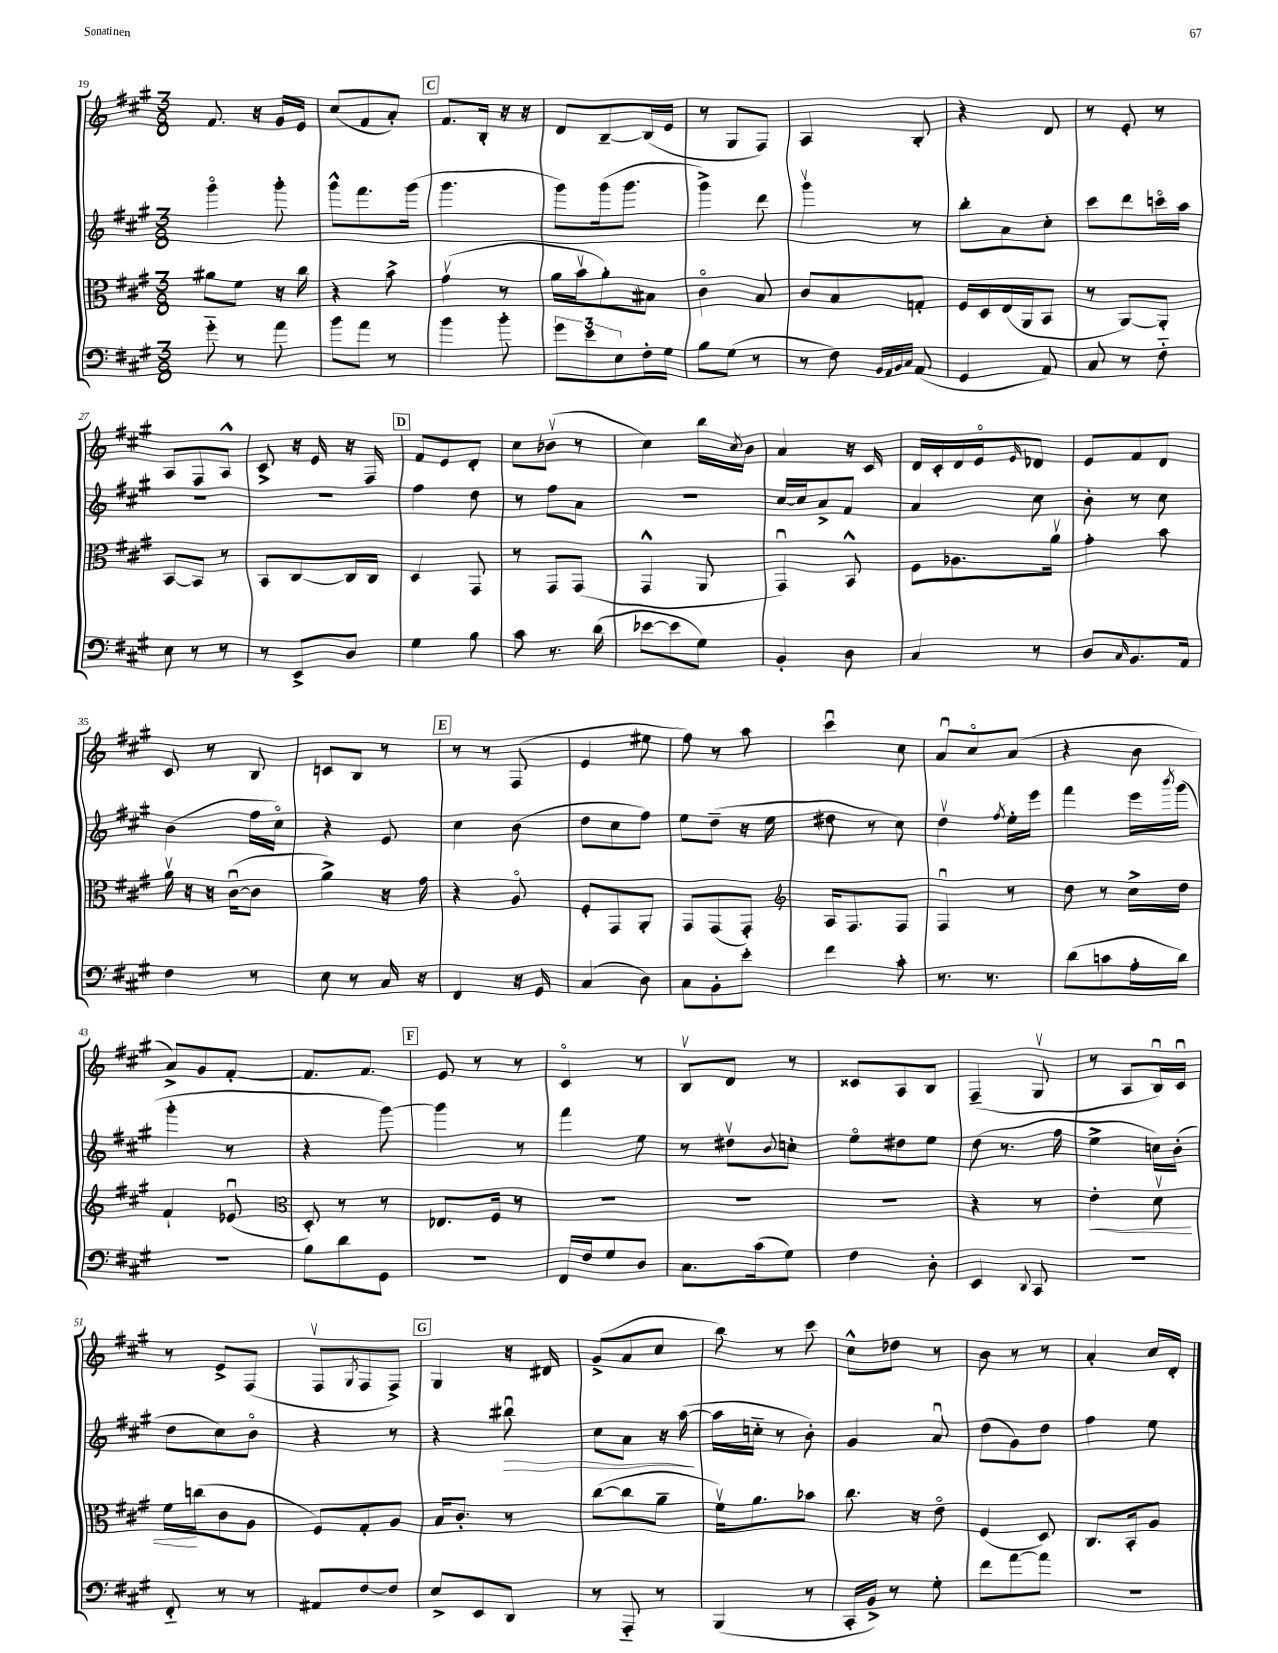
<<
\new StaffGroup <<
\new Staff = "s0" {
    \clef treble \key a \major \numericTimeSignature \time 3/8
    fis'8. r16 gis'16 e'16 |
    cis''8( fis'8 a'8-.) |
    \mark \markup { \box "C" } fis'8. b16-. r16 r16 |
    d'8 b8~-- b16( e'16 |
    r8 gis8 fis8) |
    a4 b8-. |
    r4 d'8 |
    r8 e'8-. r8 |
    a8 fis8 a8-^ |
    cis'8-> r16 e'16 r16 fis16 |
    \mark \markup { \box "D" } fis'8 e'8 d'8-. |
    cis''8 bes'8\upbow( r8 |
    cis''4) b''16 \acciaccatura { cis''8 } b'16 |
    a'4 r16 cis'16 |
    d'16 cis'16-. d'16 e'16\flageolet \grace { e'16 } des'8 |
    e'8 fis'8 d'8 |
    cis'8 r8 b8 |
    c'8 b8 r8 |
    \mark \markup { \box "E" } r8 r8 fis8( |
    e'4 eis''8 |
    fis''8) r8 a''8 |
    cis'''4\downbow cis''8 |
    a'8\downbow cis''8\flageolet a'8( |
    r4 b'8 |
    a'8->) gis'8 fis'8~-. |
    fis'8. fis'8. |
    \mark \markup { \box "F" } e'8 r8 r8 |
    cis'4\flageolet r8 |
    b8\upbow d'8 r8 |
    cisis'8 a8 b8 |
    fis4--( gis8\upbow |
    r8 a8 b16\downbow) cis'16\downbow |
    r8 e'8-> fis8( |
    fis8\upbow \acciaccatura { gis8 } fis8 fis8->) |
    \mark \markup { \box "G" } gis4 r16 dis'16 |
    gis'8->( a'8 cis''8 |
    b''8) r8 cis'''8 |
    cis''8-^ des''8 r8 |
    b'8 r8 r8 |
    a'4-. cis''16 d'16-. \bar "|." |
}
\new Staff = "s1" {
    \clef treble \key a \major \numericTimeSignature \time 3/8
    gis'''4\flageolet gis'''8-. |
    gis'''8-^ fis'''8. gis'''16( |
    \mark \markup { \box "C" } gis'''4. |
    gis'''8) gis'''16( gis'''8. |
    gis'''4->) d'''8 |
    gis'''4\upbow r8 |
    b''8-. a'8 cis''8-. |
    cis'''8 d'''8 c'''16\flageolet a''16 |
    R4. |
    R4. |
    \mark \markup { \box "D" } fis''4 d''8 |
    r8 fis''8 a'8 |
    R4. |
    cis''16~ cis''16 a'8-> fis'8 |
    a'4 cis''8 |
    b'8-. r8 cis''8 |
    b'4( fis''16 cis''16\flageolet) |
    r4 e'8 |
    \mark \markup { \box "E" } cis''4 b'8( |
    d''8 cis''8 fis''8) |
    e''8 d''8--( r16 e''16 |
    dis''8 r8 cis''8) |
    d''4\upbow \acciaccatura { fis''8 } e''16-. e'''16 |
    fis'''4 e'''16 \acciaccatura { b'''8 } gis'''16( |
    gis'''4-. r8 |
    r4 gis'''8~) |
    \mark \markup { \box "F" } gis'''4 r8 |
    fis'''4 e''8 |
    r8 dis''8\upbow \appoggiatura { b'8 } c''8-. |
    e''8\flageolet dis''8 e''8 |
    d''8( r8. fis''16 |
    e''4-> c''16) b'16-.( |
    d''8 cis''8) b'8\flageolet |
    r4 r8 |
    \mark \markup { \box "G" } r4 bis''8\downbow\> |
    cis''8 a'8 r16 a''16~\!( |
    a''16 c''16-_ r8 b'8-.) |
    gis'4 a'8\downbow |
    d''8( gis'8) d''8 |
    fis''4 e''8 \bar "|." |
}
\new Staff = "s2" {
    \clef alto \key a \major \numericTimeSignature \time 3/8
    ais'8 fis'8 r16 cis''16 |
    r4 b'8-> |
    \mark \markup { \box "C" } gis'4\upbow( r8 |
    a'16 b'16\upbow a'8-.) bis8 |
    cis'4\flageolet b8 |
    cis'8 b8 g8-. |
    fis16 d16 e16( a,16 b,8 |
    r8 a,8~) a,8-. |
    b,8~ b,8 r8 |
    b,8 cis8~ cis16 cis16 |
    \mark \markup { \box "D" } d4 gis,8 |
    r8 gis,8 gis,8( |
    gis,4-^ a,8 |
    gis,4\downbow) b,8-^ |
    fis8 aes8. a'16\upbow |
    gis'4-. b'8 |
    a'16\upbow r16 r16 cis'16~\downbow( cis'8 |
    a'4->) r16 gis'16 |
    \mark \markup { \box "E" } r4 a8\flageolet |
    fis8-. gis,8 a,8-. |
    gis,8 gis,8( gis,8-.) |
    \clef treble a16 fis8. fis8 |
    fis4\downbow r8 |
    d''8 r8 cis''16-> d''16 |
    fis'4-! ees'8\downbow( |
    \clef alto d8-.) r8 r8 |
    \mark \markup { \box "F" } ees8. fis16 r8 |
    R4. |
    R4. |
    R4. |
    r4 r8 |
    e'4-.\< d'8\upbow |
    fis'16\! c''16( cis'8 a8 |
    fis8) gis8-. a8 |
    \mark \markup { \box "G" } b16 cis'8.-. r8 |
    cis''8~( cis''8 a'8-- |
    fis'16\upbow) a'8. bes'8 |
    cis''8. r16 e'8\flageolet |
    fis4( d8) |
    cis8. b,16-. a8 \bar "|." |
}
\new Staff = "s3" {
    \clef bass \key a \major \numericTimeSignature \time 3/8
    gis'8-_ r8 a'8 |
    b'8 a'8 r8 |
    \mark \markup { \box "C" } b'4 b'8-. |
    \tuplet 3/2 { gis'8 e'8 e8 } fis16-. gis16 |
    b8 gis8( r8 |
    r8 fis8) \grace { b,32 a,32 b,32 cis32 } a,8( |
    gis,4 a,8) |
    cis8 r8 fis8-_ |
    e8 r8 r8 |
    r8 e,8-> d8 |
    \mark \markup { \box "D" } gis4 b8 |
    cis'8 r8. d'16( |
    ees'8~ ees'8 gis8) |
    b,4-. d8 |
    cis4 r8 |
    d8 \grace { cis16 } b,8. a,16 |
    fis4 r8 |
    e8 r8 cis16 r16 |
    \mark \markup { \box "E" } fis,4 r16 gis,16 |
    cis4( d8) |
    cis8 b,8-. e'8-. |
    fis'4 cis'8-. |
    r8. r8. |
    d'8( c'8 a16-. d'16) |
    R4. |
    b8 d'8 gis,8 |
    \mark \markup { \box "F" } R4. |
    fis,16 fis16 gis8 d8 |
    cis8. cis'16( gis8) |
    fis4 d8-. |
    e,4 \appoggiatura { d,8 } cis,8 |
    R4. |
    fis,8-_ r8 r8 |
    ais,8 fis8~ fis8 |
    \mark \markup { \box "G" } e8-> e,8 d,8 |
    r8 a,,8-_ r8 |
    b,,4( r8 |
    cis,16-. b,16->) r8 gis8-. |
    fis'8 a'8~ a'8 |
    R4. \bar "|." |
}
>>
>>
\layout { \context { \Score currentBarNumber = #19 } }
